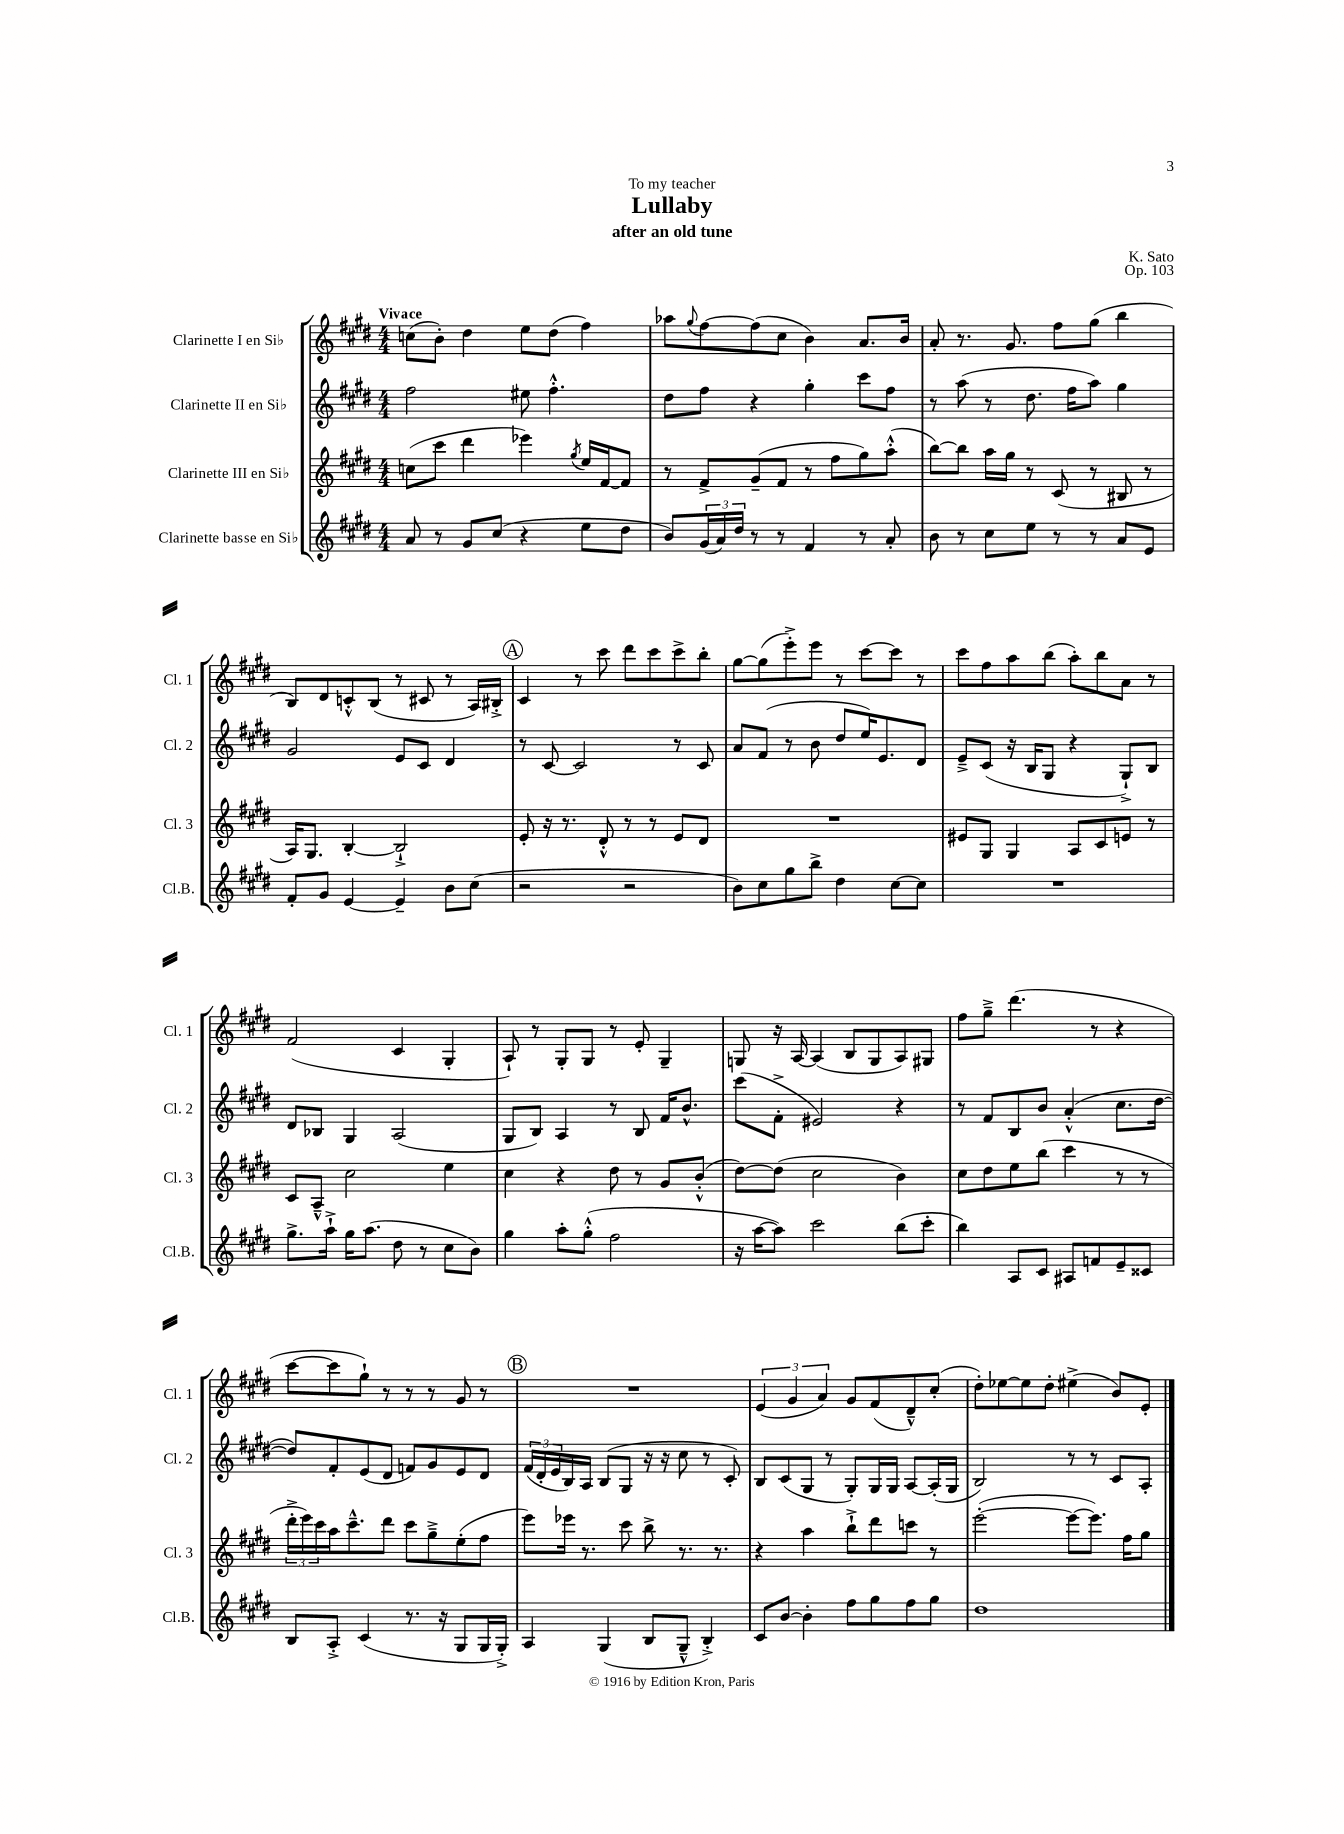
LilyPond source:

\header { title = "Lullaby" composer = "K. Sato" subtitle = "after an old tune" dedication = "To my teacher" opus = "Op. 103" }
<<
\new StaffGroup <<
\new Staff = "s0" \with { instrumentName = "Clarinette I en Sib" shortInstrumentName = "Cl. 1" } {
    \clef treble \key e \major \numericTimeSignature \time 4/4 \tempo "Vivace"
    c''8( b'8-.) dis''4 e''8 dis''8( fis''4) |
    aes''8 \appoggiatura { gis''8 } fis''8~ fis''8( cis''8 b'4) a'8. b'16 |
    a'8-. r8. gis'8. fis''8 gis''8( b''4 |
    b8) dis'8 c'8-.-^ b8( r8 cis'8 r8 a16) bis16-.-> |
    \mark \markup { \circle "A" } cis'4 r8 cis'''8 dis'''8 cis'''8 cis'''8-> b''8-. |
    gis''8~ gis''8( e'''8-.->) e'''8 r8 cis'''8~ cis'''8 r8 |
    cis'''8 fis''8 a''8 b''8( a''8-.) b''8 a'8 r8 |
    fis'2( cis'4 gis4-. |
    a8-!) r8 gis8-. gis8 r8 e'8-. gis4-- |
    g8 r16 a16~ a4( b8 g8 a8) gis8 |
    fis''8 gis''8---> dis'''4.( r8 r4 |
    cis'''8~ cis'''8 gis''8-!) r8 r8 r8 gis'8 r8 |
    \mark \markup { \circle "B" } R1 |
    \tuplet 3/2 { e'4( gis'4 a'4) } gis'8 fis'8( dis'8---^) cis''8-.( |
    dis''8-.) ees''8~ ees''8 dis''8-. eis''4->( b'8) e'8-. \bar "|." |
}
\new Staff = "s1" \with { instrumentName = "Clarinette II en Sib" shortInstrumentName = "Cl. 2" } {
    \clef treble \key e \major \numericTimeSignature \time 4/4
    fis''2 eis''8 fis''4.-.-^ |
    dis''8 fis''8 r4 gis''4-. cis'''8 fis''8 |
    r8 a''8( r8 dis''8. fis''16 a''8) gis''4 |
    gis'2 e'8 cis'8 dis'4 |
    \mark \markup { \circle "A" } r8 cis'8~ cis'2 r8 cis'8 |
    a'8 fis'8( r8 b'8 dis''8 e''16) e'8. dis'8 |
    e'8---> cis'8( r16 b16 gis8 r4 gis8-!->) b8 |
    dis'8 bes8 gis4 a2( |
    gis8 b8) a4 r8 b8 fis'16 b'8.-^ |
    cis'''8( fis'8-.-> eis'2) r4 |
    r8 fis'8 b8 b'8 a'4-.-^( cis''8. dis''16~ |
    dis''8) fis'8-. e'8( dis'8 f'8) gis'8 e'8 dis'8 |
    \mark \markup { \circle "B" } \tuplet 3/2 { fis'16( dis'16-. e'16 } b16) a16 b8( gis8 r16 r16 cis''8 r8 cis'8-.) |
    b8 cis'8( gis8 r8 gis8-.) gis16 gis16 a8~ a16-.( gis16 |
    b2) r8 r8 cis'8 a8-. \bar "|." |
}
\new Staff = "s2" \with { instrumentName = "Clarinette III en Sib" shortInstrumentName = "Cl. 3" } {
    \clef treble \key e \major \numericTimeSignature \time 4/4
    c''8( cis'''8 dis'''4 ees'''4) \acciaccatura { gis''8 } e''16 fis'16~ fis'8 |
    r8 fis'8-> gis'8--( fis'8 r8 fis''8 gis''8) a''8-.-^( |
    b''8~) b''8 a''16 gis''16 r8 cis'8( r8 bis8 r8 |
    a16) gis8. b4~-. b2-!-> |
    \mark \markup { \circle "A" } e'8-. r16 r8. dis'8-.-^ r8 r8 e'8 dis'8 |
    R1 |
    eis'8 gis8 gis4 a8 cis'8 e'8 r8 |
    cis'8 a8---^ cis''2 e''4 |
    cis''4 r4 dis''8 r8 gis'8 b'8-.-^( |
    dis''8~) dis''8( cis''2 b'4) |
    cis''8 dis''8 e''8 b''8( cis'''4 r8 r8 |
    \tuplet 3/2 { dis'''16-.-> e'''16) cis'''16 } a''16 cis'''8.---^ dis'''8 cis'''8 gis''8---> e''8-.( fis''8 |
    \mark \markup { \circle "B" } e'''8) ees'''16 r8. cis'''8 b''8-> r8. r8. |
    r4 a''4 b''8-!-> dis'''8 c'''8 r8 |
    e'''2~-.( e'''8~ e'''8.) fis''16 gis''8 \bar "|." |
}
\new Staff = "s3" \with { instrumentName = "Clarinette basse en Sib" shortInstrumentName = "Cl.B." } {
    \clef treble \key e \major \numericTimeSignature \time 4/4
    a'8 r8 gis'8 cis''8( r4 e''8 dis''8 |
    b'8) \tuplet 3/2 { gis'16( a'16) dis''16 } r8 r8 fis'4 r8 a'8-. |
    b'8 r8 cis''8 e''8 r8 r8 a'8 e'8 |
    fis'8-. gis'8 e'4~ e'4-- b'8 cis''8( |
    \mark \markup { \circle "A" } r2 r2 |
    b'8) cis''8 gis''8 b''8-> dis''4 cis''8~ cis''8 |
    R1 |
    gis''8.-> a''16-!-> gis''16 a''8.( dis''8 r8 cis''8 b'8) |
    gis''4 a''8-. gis''8-.-^( fis''2 |
    r16 a''16~ a''8) cis'''2 b''8( cis'''8-. |
    b''4) a8 cis'8 ais8 f'8 e'8-- cisis'8 |
    b8 a8-.-> cis'4( r8. r16 gis8 gis16 gis16-.->) |
    \mark \markup { \circle "B" } a4 gis4( b8 gis8---^ b4-.->) |
    cis'8 b'8~ b'4-. fis''8 gis''8 fis''8 gis''8 |
    dis''1 \bar "|." |
}
>>
>>
\layout { \context { \Score \remove "Bar_number_engraver" } }
